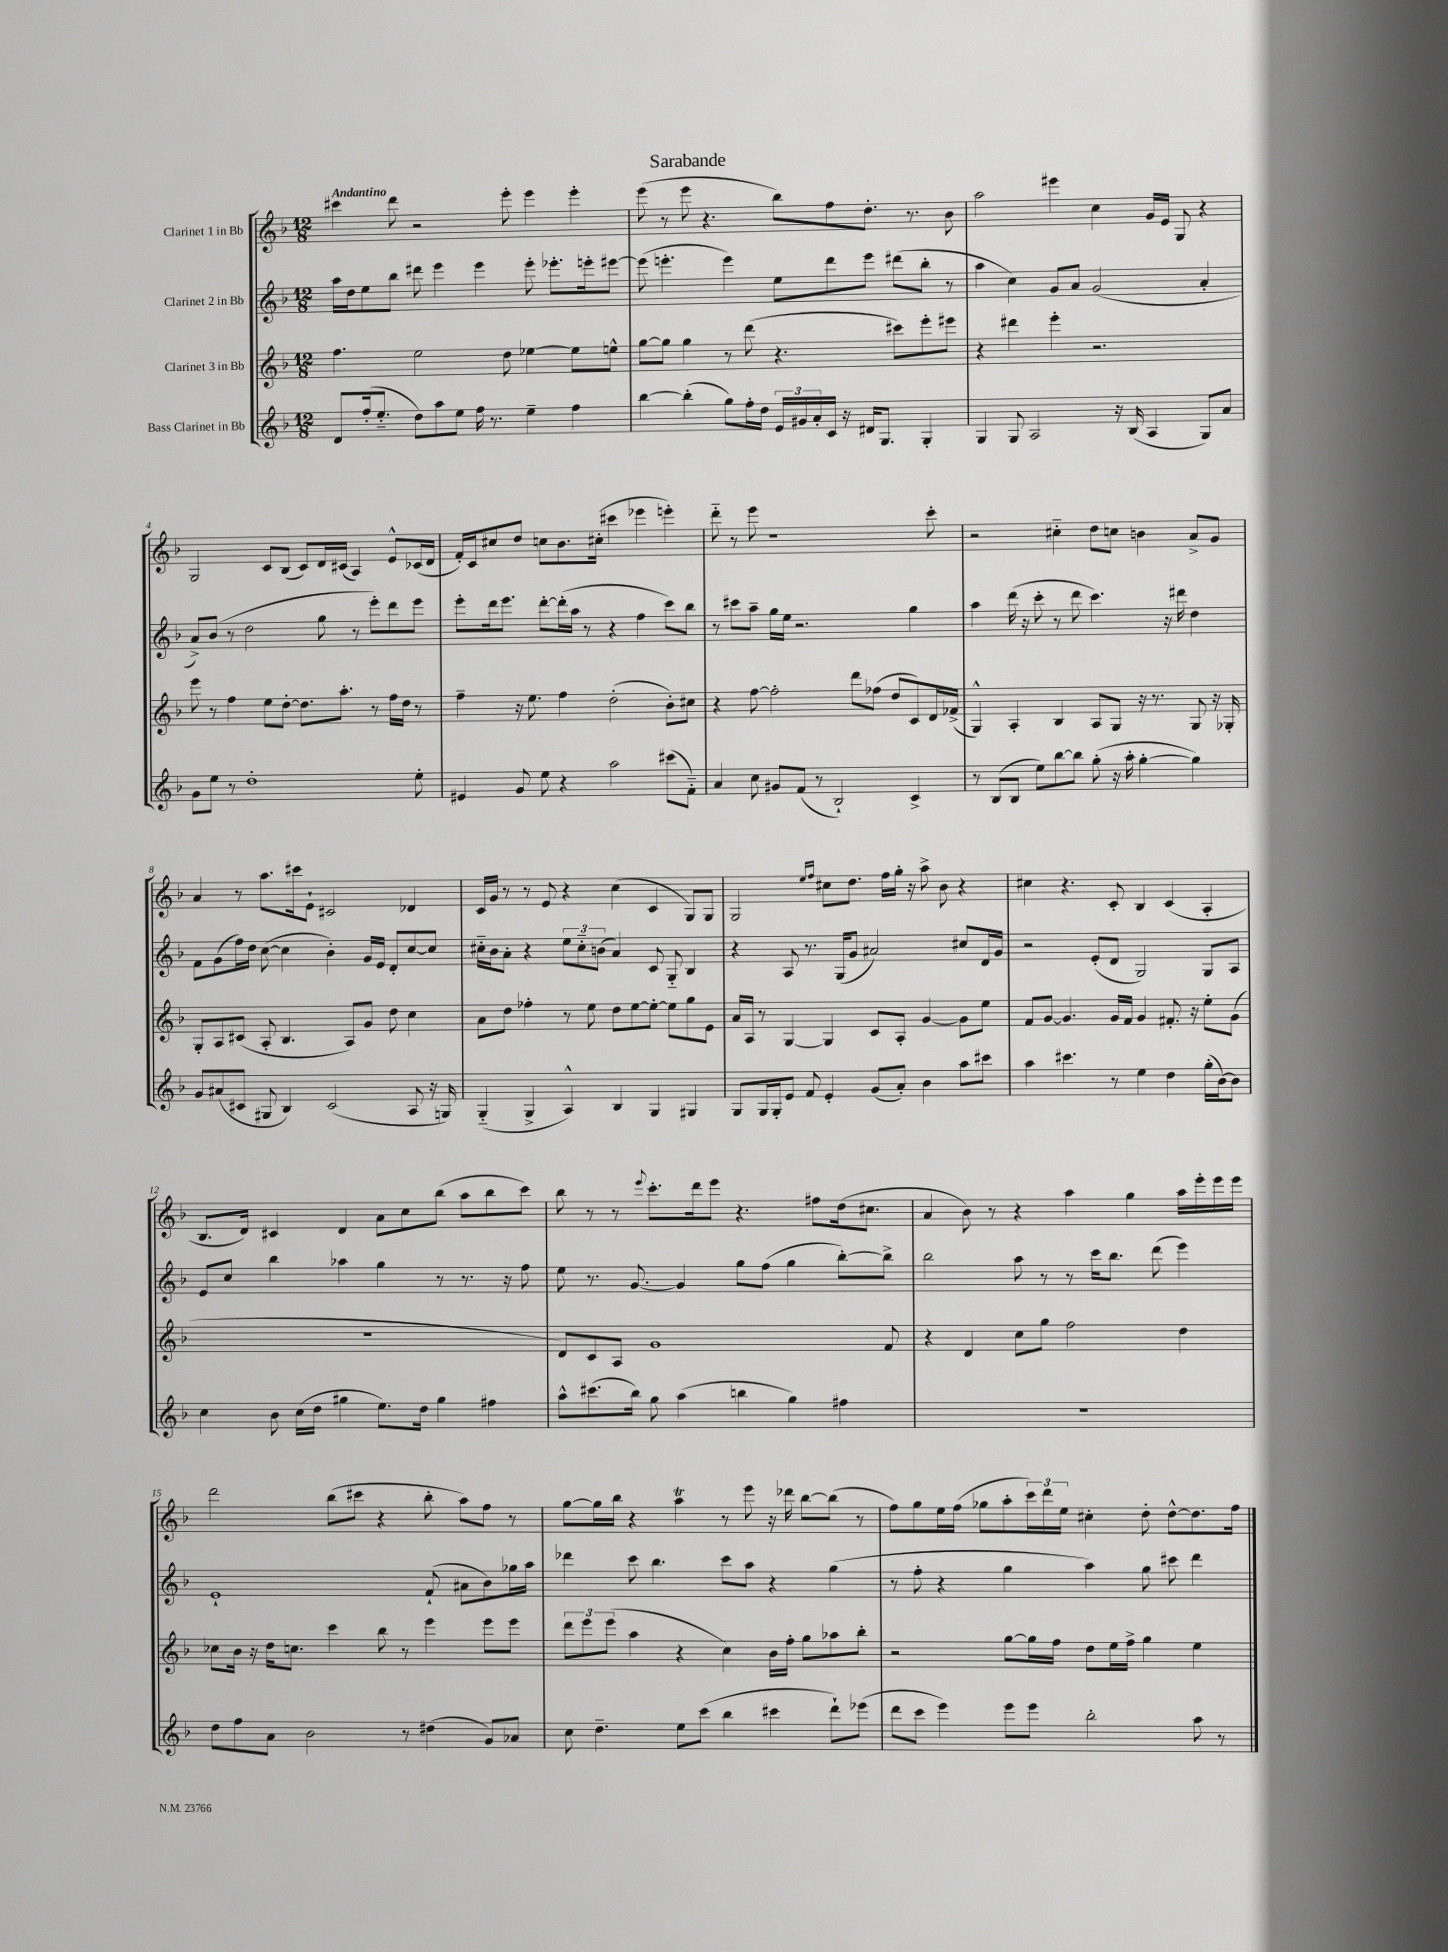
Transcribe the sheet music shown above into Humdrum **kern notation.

**kern	**kern	**kern	**kern
*part4	*part3	*part2	*part1
*staff4	*staff3	*staff2	*staff1
*I"Bass Clarinet in Bb	*I"Clarinet 3 in Bb	*I"Clarinet 2 in Bb	*I"Clarinet 1 in Bb
*clefG2	*clefG2	*clefG2	*clefG2
*k[b-]	*k[b-]	*k[b-]	*k[b-]
*M12/8	*M12/8	*M12/8	*M12/8
=1	=1	=1	=1
!	!	!	!LO:TX:a:B:t=Andantino
8d/L	4.ff\	16aa\LL	4ccc#X\
.	.	16dd\J	.
(16ff'/k	.	8ee\	.
8.ee/J	.	.	.
.	.	8bb-\J	8ddd\
8dd\L)	2ee\	8ddd#X\	2r
8aa\	.	4eee\	.
8ee\J	.	.	.
16ff\	.	4eee\	.
8.r	.	.	.
.	8dd\	.	8eee'\
4ee~\	[4ee-X\	8eee'\	4eee\
.	.	8.eee-X'\L	.
4ff\	8ee-\L]	.	4eee'\
.	.	16eeen'\k	.
.	8een^^\J	[8eee#X\J	.
=2	=2	=2	=2
[4bb-\	[8gg\L	(8eee#\]	(8eee\
.	8gg\J]	4.eeen'\	8r
(4bb-'\]	4gg\	.	8eee\
.	.	.	4.r
8gg\L)	8r	4eee\)	.
16ff'\L	(8ddd\	.	.
16dd\JJ	.	.	.
24e/LL	4.r	8ee\L	8bb-\L)
24g#X/	.	.	.
24a'/	.	.	.
16c/JJ	.	8ddd\	8ff\
16r	.	.	.
16d#X/KL	.	8eee\J	8.dd'\J
8.G/J	.	.	.
.	8ccc#X\L)	(8ddd#X\L	.
.	.	.	8.r
4G'/	8eee'\	8bb-'\J	.
.	8eee#X\J	8r	8b-\
=3	=3	=3	=3
4G/	4r	4aa\	2aa\
8G/	4ddd#X\	4cc\)	.
2A/	.	.	.
.	4eee'\	8g/L	4eee#X\
.	.	8a/J	.
.	2.r	(2g/	4cc\
16r	.	.	.
(16B-/	.	.	.
4A/	.	.	16g/LL
.	.	.	16e/JJ
.	.	.	8G/
8G/L)	.	4a'/	4r
8a/J	.	.	.
!!LO:LB:g=z
=4	=4	=4	=4
8g\L	8eee\	8a^/L)	2G/
8ee\J	8r	(8b-/J	.
8r	4ff\	8r	.
1dd'	.	2dd\	.
.	8ee\L	.	8c/L
.	[8dd'\J	.	(8B-/J
.	8.dd\L]	.	8c/L)
.	.	8gg\	16d/L
.	8.aa'\J	.	(16c#X/JJ
.	.	8r	4A/)
.	8r	8eee'\L)	.
.	16ff\LL	8ddd\	8e^^/L
.	16dd\JJ	.	.
8ee'\	8r	8eee\J	(16c-X/L
.	.	.	16d/JJ
=5	=5	=5	=5
4e#X/	4ff~\	8eee'\L	16f'/LL)
.	.	.	16c/J
.	.	16ddd\k	8cc#X/
.	.	8.eee\J	.
8g/	16r	.	8dd/J
.	8.ee\	.	.
8ee\	.	[8ddd'\L	8ccn\L
4r	4ff\	(16ddd'\L]	8.b-\
.	.	16aa\JJ	.
.	.	8r	.
.	.	.	(16cc#X'\Jk
2aa\	(2dd'\	4r	4ccc#X\
.	.	4ff\	4eee-X\
(8ccc#X\L	8b-'\L)	8ccc\L)	4eeen'\)
8f\J)	8cc#X\J	8bb-\J	.
=6	=6	=6	=6
4a/	4r	8r	8ddd\
.	.	8ccc#X\L	8r
8cc\	[8ff\	8aa~\J	8eee\
8g#X/L	2ff'\]	16gg\LL	1r
.	.	16ee\JJ	.
(8f/J	.	2.r	.
8r	.	.	.
2B-`/)	.	.	.
.	8ddd\L	.	.
.	(8ff-X\J	.	.
.	8dd/L	.	.
4c^/	8c/)	4gg\	.
.	16d/L	.	8ccc'\
.	(16f-X^/JJ	.	.
=7	=7	=7	=7
8r	4G^^/)	4aa\	2r
(8B-/L	.	.	.
8B-/J	4A'/	(16ddd\	.
.	.	16r	.
8ee\L)	.	8ccc'\	.
[8bb-\	4B-/	8r	4cc#X\
8bb-\J]	.	8ddd\	.
(8gg'\	8A/L	4.ccc\)	8dd\L
16r	8G/J	.	8ccn\J
16aa'\	.	.	.
[4gg'\	16r	.	4bn\
.	8.r	.	.
.	.	16r	.
.	.	16ddd#X\	.
4gg\])	8G/	4dd\	8a^/L
.	16r	.	8g/J
.	16G-X'/	.	.
!!LO:LB:g=z
=8	=8	=8	=8
8g/L	8G'/L	8f\L	4a/
(8a#X/	8A/	(8g\	.
8c#X/J	(8c#X/J	16ff\L)	8r
.	.	16dd\JJ	.
8G#X/	8A'/	([8cc\	8.aa\L
4B-/)	4.B-/	4cc\]	.
.	.	.	16ccc#X\k
.	.	.	8e`\J
(2c#/	.	4b-'\)	2c#X/
.	8A/L)	.	.
.	8g/J	16g/LL	.
.	.	16e/JJ	.
.	8dd\	8d'/L	.
8A/	4cc\	[8cc/	4d-X/
16r	.	8cc/J]	.
16Gn/)	.	.	.
=9	=9	=9	=9
(4G/	8a\L	16cc#X\LL	16c/LL
.	.	16b-\J	16g/JJ
.	8dd\J	8a'\J	8r
4G^/	4ff-X'\	4r	8r
.	.	.	8e/
4A^^/)	8r	12ee\L	4r
.	.	12cc#\	.
.	8ee\	.	.
.	.	(12bn\J	.
4B-/	8dd\L	4a/)	(4cc\
.	[8ee\	.	.
4G/	8ee'\J_	8c/	4c/
.	8ee\L]	8G/	.
4G#X/	8gg\	4B-/	8G/L)
.	8e\J	.	8G/J
=10	=10	=10	=10
8G/L	16a/LL	4r	2G/
.	16A/JJ	.	.
16G/L	8r	.	.
16G'/J	.	.	.
8e/J	[4G/	8A/	.
8f/	.	8.r	.
.	.	.	16qqee/LL
.	.	.	16qqff/JJ
4e'/	4G/]	.	8cc#X\L
.	.	(16G/KL	.
.	.	8g/J	8.dd\J
(8g/L	8c/L	2a#X/)	.
.	.	.	16ff\LL
8a'/J)	8A'/J	.	16gg'\JJ
.	.	.	16r
4b-\	[4g/	.	8aa^\
.	.	.	8b-\
8aa\L	8g\L]	8cc#X/L	4r
8ccc#X\J	8ee\J	16d/L	.
.	.	16g/JJ	.
=11	=11	=11	=11
4aa\	8f/L	2r	4cc#X\
.	[8g/J	.	.
4.ccc#X\	4.g/]	.	4.r
.	.	(8e'/L	.
8r	16g/LL	8d/J	8c'/
.	16f/JJ	.	.
4ee\	4g/	2G/)	4B-/
4dd\	8.f#X'/	.	(4c/
.	16r	.	.
(16gg'\LL	8ee'\L	8G/L	4A'/
[16b-\J)	.	.	.
8b-\J]	(8g\J	8A/J	.
!!LO:LB:g=z
=12	=12	=12	=12
4cc\	1.r	8e/L	8.B-/L
.	.	8cc/J	.
.	.	.	16d/Jk)
8b-\	.	4bb-\	4c#X/
(16cc\LL	.	.	.
16dd\JJ	.	.	.
4gg#X\	.	4aa-X\	4d/
8.ee\L)	.	4gg\	8a\L
.	.	.	8cc\
16dd\Jk	.	.	.
4gg#\	.	8r	(8bb-\J
.	.	8.r	8aa\L
4ff#X\	.	.	8bb-\
.	.	16r	.
.	.	8ff\	8ccc\J)
=13	=13	=13	=13
8aa^^\L	8d/L)	8ee\	8bb-\
(8.ccc#X\	8c/	8.r	8r
.	8A/J	.	8r
16bb-\Jk)	.	[8.g/	.
.	.	.	8qqeee/
8gg\	1g	.	8.ccc'\L
(4aa\	.	4g/]	.
.	.	.	16ddd\k
.	.	.	8eee\J
4bbn\	.	8gg\L	4.r
.	.	(8ff\J	.
4gg\)	.	4gg\	.
.	.	.	8ff#X\L
4ff#X\	.	[8bb-'\L)	(16dd\k
.	.	.	8.cc#X\J
.	8f/	8bb-^\J]	.
=14	=14	=14	=14
1.r	4r	2bb-\	4a/
.	4d/	.	8b-\)
.	.	.	8r
.	8cc\L	8aa\	4r
.	8gg\J	8r	.
.	2ff\	8r	4aa\
.	.	16ccc\KL	.
.	.	8.bb-\J	.
.	.	.	4gg\
.	.	(8ddd\	.
.	4dd\	4eee\)	16aa\LL
.	.	.	16eee'\
.	.	.	16eee\
.	.	.	16eee\JJ
!!LO:LB:g=z
=15	=15	=15	=15
8dd\L	8cc-X\L	1e`	2ddd\
8ff\	16b-\Jk	.	.
.	16r	.	.
8a\J	16dd\KL	.	.
.	8.ccn\J	.	.
2b-\	.	.	.
.	4ccc\	.	(8bb-\L
.	.	.	8ccc#X\J
.	8bb-\	.	4r
8r	8r	.	.
(4dd#X\	4eee\	(8f`/	8bb-'\
.	.	8a#X\L	8aa\L)
8g/L)	8eee\L	8b-\)	8ff\J
8a-X/J	8eee\J	16gg-X\L	8r
.	.	16aa\JJ	.
=16	=16	=16	=16
8cc\	12ddd\L	4ddd-X\	[8gg\L
.	12eee\	.	.
4.dd~\	.	.	16gg\L]
.	(12eee\J	.	.
.	.	.	16bb-\JJ
.	4aa\	8ccc\	4r
.	.	4.bb-\	.
8ee\L	4r	.	4aat\
(8ccc\J	.	.	.
4bb-\	4cc\)	8ccc\L	8r
.	.	8aa\J	8eee\
4ccc#X\	16b-\LL	4r	16r
.	16ff'\JJ	.	16ddd-X\
.	8gg\L	.	[8bb-\L
8ddd`\L)	8aa-X\	(4gg\	(8bb-\J]
(8eee-X\J	8bb-'\J	.	8r
=17	=17	=17	=17
8ddd\L	2r	8r	8ff\L)
8ccc\J	.	8ff'\	8gg\
4eee\)	.	4r	16ee\L
.	.	.	(16ff\JJ
.	.	.	8gg-X\L
8eee\L	[8gg\L	4gg\	8aa'\
8eee\J	16gg\L]	.	24ccc\L)
.	.	.	24ddd\
.	16ff\JJ	.	.
.	.	.	24ee\JJ
2bb-'\	8dd\L	4aa\)	4cc#X'\
.	16ee\L	.	.
.	16ff^\JJ	.	.
.	4gg\	8gg\	8dd'\
.	.	8ccc#X\	[8dd^^\L
8aa\	4ee\	4ddd\	8.dd\]
8r	.	.	.
.	.	.	16ff\Jk
==	==	==	==
*-	*-	*-	*-
